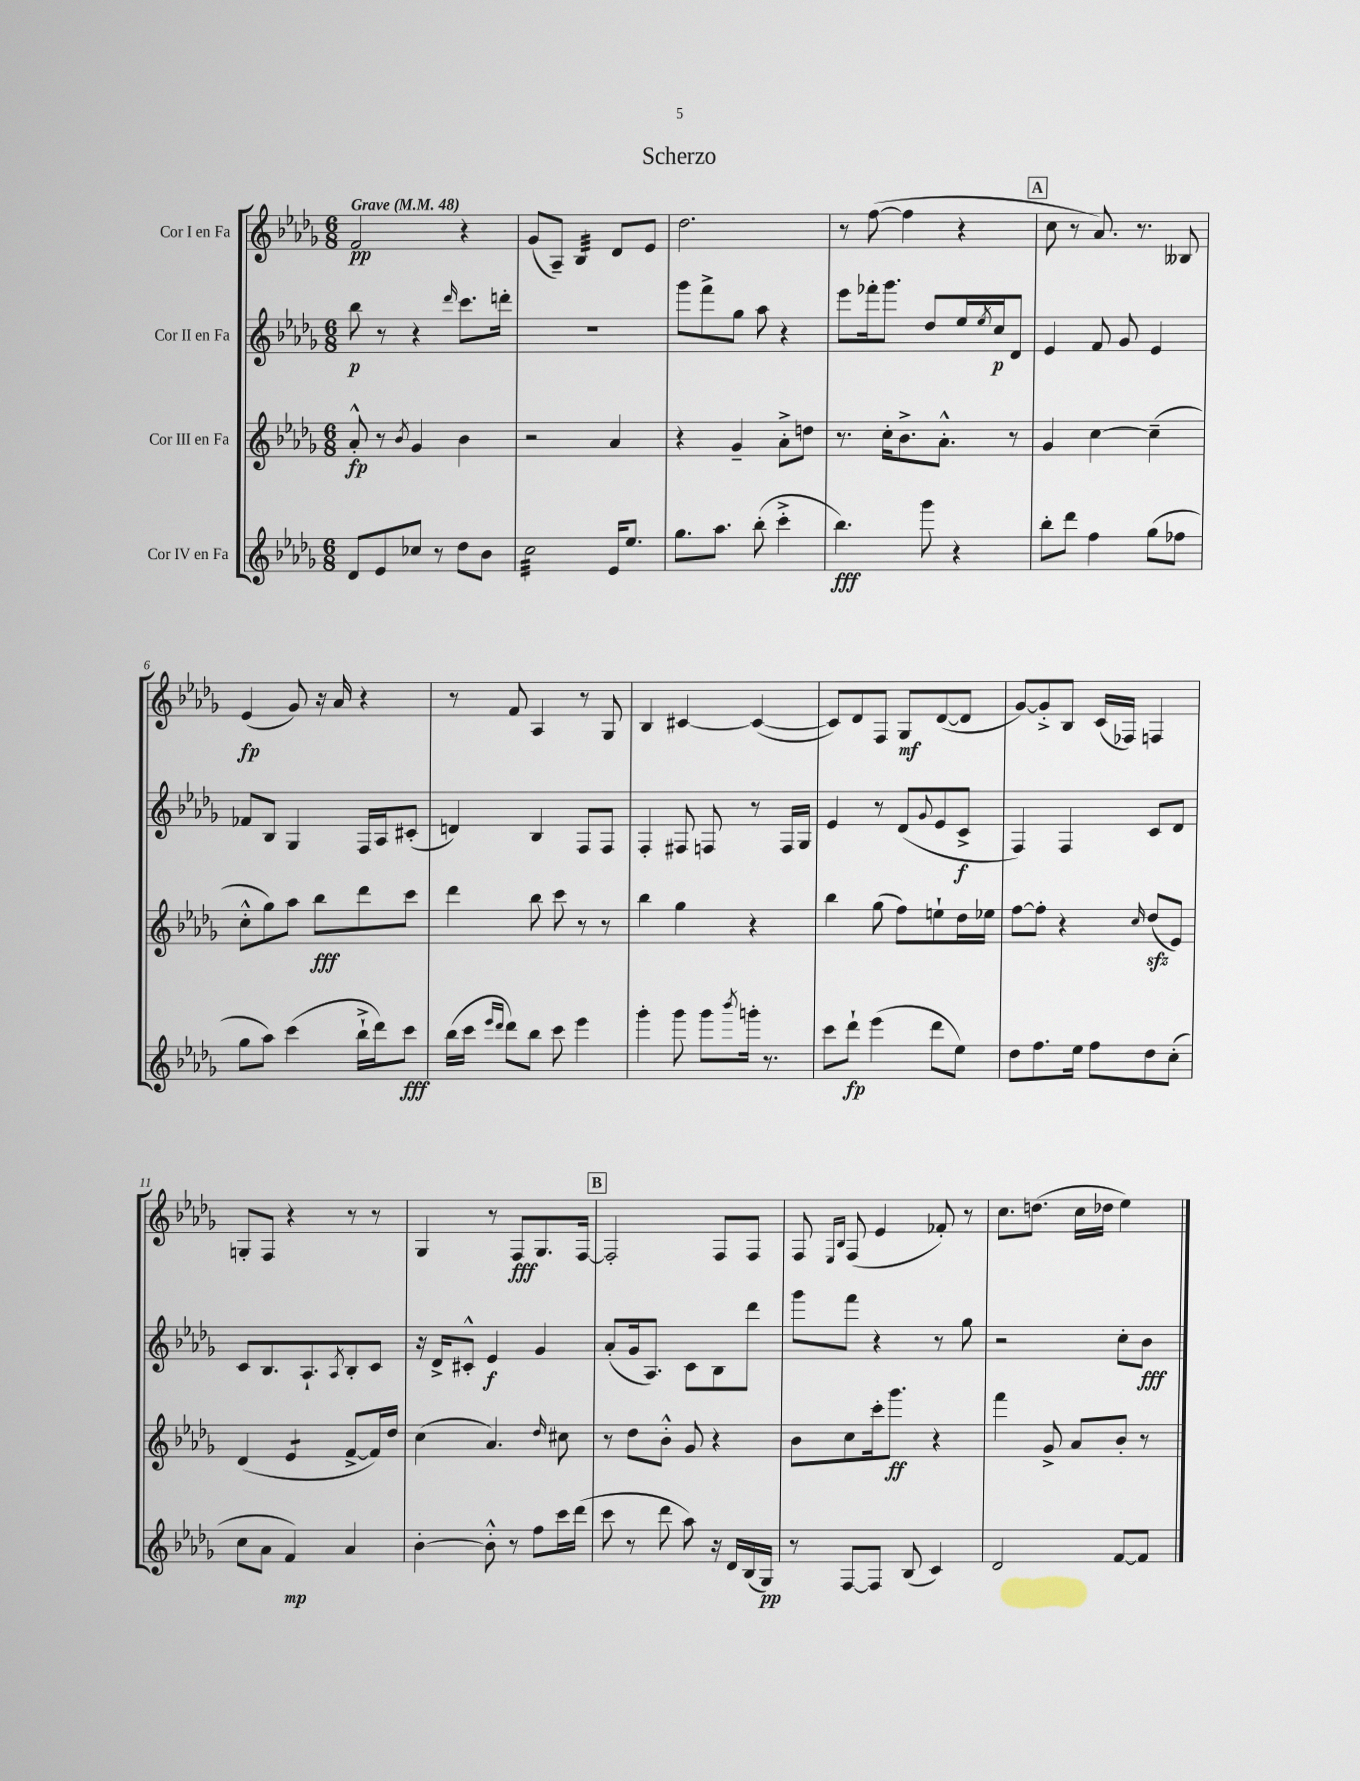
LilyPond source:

\header { title = "Scherzo" }
<<
\new StaffGroup <<
\new Staff = "s0" \with { instrumentName = "Cor I en Fa" } {
    \clef treble \key des \major \numericTimeSignature \time 6/8 \tempo "Grave" 4 = 48
    f'2\pp r4 |
    ges'8( aes8--) bes4:32 des'8 ees'8 |
    des''2. |
    r8 f''8~( f''4 r4 |
    \mark \markup { \box "A" } c''8 r8 aes'8.) r8. beses8 |
    ees'4\fp( ges'8) r16 aes'16 r4 |
    r8 f'8 aes4 r8 ges8 |
    bes4 cis'4~ cis'4~( |
    cis'8) des'8 f8 ges8\mf des'8~( des'8 |
    ges'8~) ges'8-.-> bes8 c'16( fes16) f4 |
    g8-. f8 r4 r8 r8 |
    ges4 r8 f8\fff ges8. f16~ |
    \mark \markup { \box "B" } f2-. f8 f8 |
    f8 \grace { ees16 bes16 } f8( ees'4 fes'8-.) r8 |
    c''8. d''8.( c''16 des''16 ees''4) \bar "|." |
}
\new Staff = "s1" \with { instrumentName = "Cor II en Fa" } {
    \clef treble \key des \major \numericTimeSignature \time 6/8
    bes''8\p r8 r4 \grace { des'''16 } c'''8. d'''16-. |
    R2. |
    ges'''8 f'''8-> ges''8 aes''8 r4 |
    ees'''8 fes'''16-. ges'''8. des''8 ees''16 \acciaccatura { ees''8 } c''16\p des'8 |
    \mark \markup { \box "A" } ees'4 f'8 ges'8 ees'4 |
    fes'8 bes8 ges4 f16 aes16 cis'8-.( |
    d'4) bes4 f8 f8 |
    f4-. fis8 f8 r8 f16 ges16 |
    ees'4 r8 des'8( \appoggiatura { ges'8 } ees'8 c'8->\f |
    f4) f4 c'8 des'8 |
    c'8 bes8. aes8.-! \acciaccatura { aes8 } bes8-. c'8 |
    r16 des'16-> cis'8-.-^ ees'4\f ges'4 |
    \mark \markup { \box "B" } aes'8-.( ges'16 aes8.) c'8 bes8 des'''8 |
    ges'''8 f'''8 r4 r8 ges''8 |
    r2 c''8-. bes'8\fff \bar "|." |
}
\new Staff = "s2" \with { instrumentName = "Cor III en Fa" } {
    \clef treble \key des \major \numericTimeSignature \time 6/8
    aes'8-.-^\fp r8 \acciaccatura { bes'8 } ges'4 bes'4 |
    r2 aes'4 |
    r4 ges'4-- aes'8-.-> d''8 |
    r8. c''16-. bes'8.-> aes'8.-.-^ r8 |
    \mark \markup { \box "A" } ges'4 c''4~ c''4--( |
    c''8-.-^ ges''8) aes''8 bes''8\fff des'''8 c'''8 |
    des'''4 bes''8 c'''8 r8 r8 |
    bes''4 ges''4 r4 |
    bes''4 ges''8( f''8) e''8-! des''16 ees''16 |
    f''8~ f''8-. r4 \grace { c''16 } des''8\sfz( ees'8) |
    des'4( ees'4:8 f'8~-> f'16) des''16 |
    c''4( aes'4.) \grace { des''16 } cis''8 |
    \mark \markup { \box "B" } r8 des''8 bes'8-.-^ ges'8 r4 |
    bes'8 c''8 c'''16-. ges'''8.\ff r4 |
    f'''4 ges'8-> aes'8 bes'8-. r8 \bar "|." |
}
\new Staff = "s3" \with { instrumentName = "Cor IV en Fa" } {
    \clef treble \key des \major \numericTimeSignature \time 6/8
    des'8 ees'8 ces''8 r8 des''8 bes'8 |
    c''2:32 ees'16 ees''8. |
    ges''8. aes''8. bes''8-.( c'''4-.-> |
    bes''4.\fff) ges'''8 r4 |
    \mark \markup { \box "A" } bes''8-. des'''8 f''4 ges''8( fes''8 |
    ges''8 aes''8) c'''4( bes''16-!-> des'''16) c'''8\fff |
    bes''16( c'''16 \grace { ees'''16 des'''16 } des'''8) bes''8 c'''8 ees'''4 |
    ges'''4-. ges'''8 ges'''8 \acciaccatura { bes'''8 } g'''16-. r8. |
    c'''8 des'''8-!\fp ees'''4( des'''8 ees''8) |
    des''8 f''8. ees''16 f''8 des''8 c''8-.( |
    c''8 aes'8 f'4\mp) aes'4 |
    bes'4~-. bes'8-.-^ r8 f''8 c'''16 des'''16( |
    \mark \markup { \box "B" } c'''8 r8 des'''8 aes''8) r16 des'16 bes16( ges16\pp) |
    r8 f8~ f8 bes8( c'4) |
    des'2 f'8~ f'8 \bar "|." |
}
>>
>>
